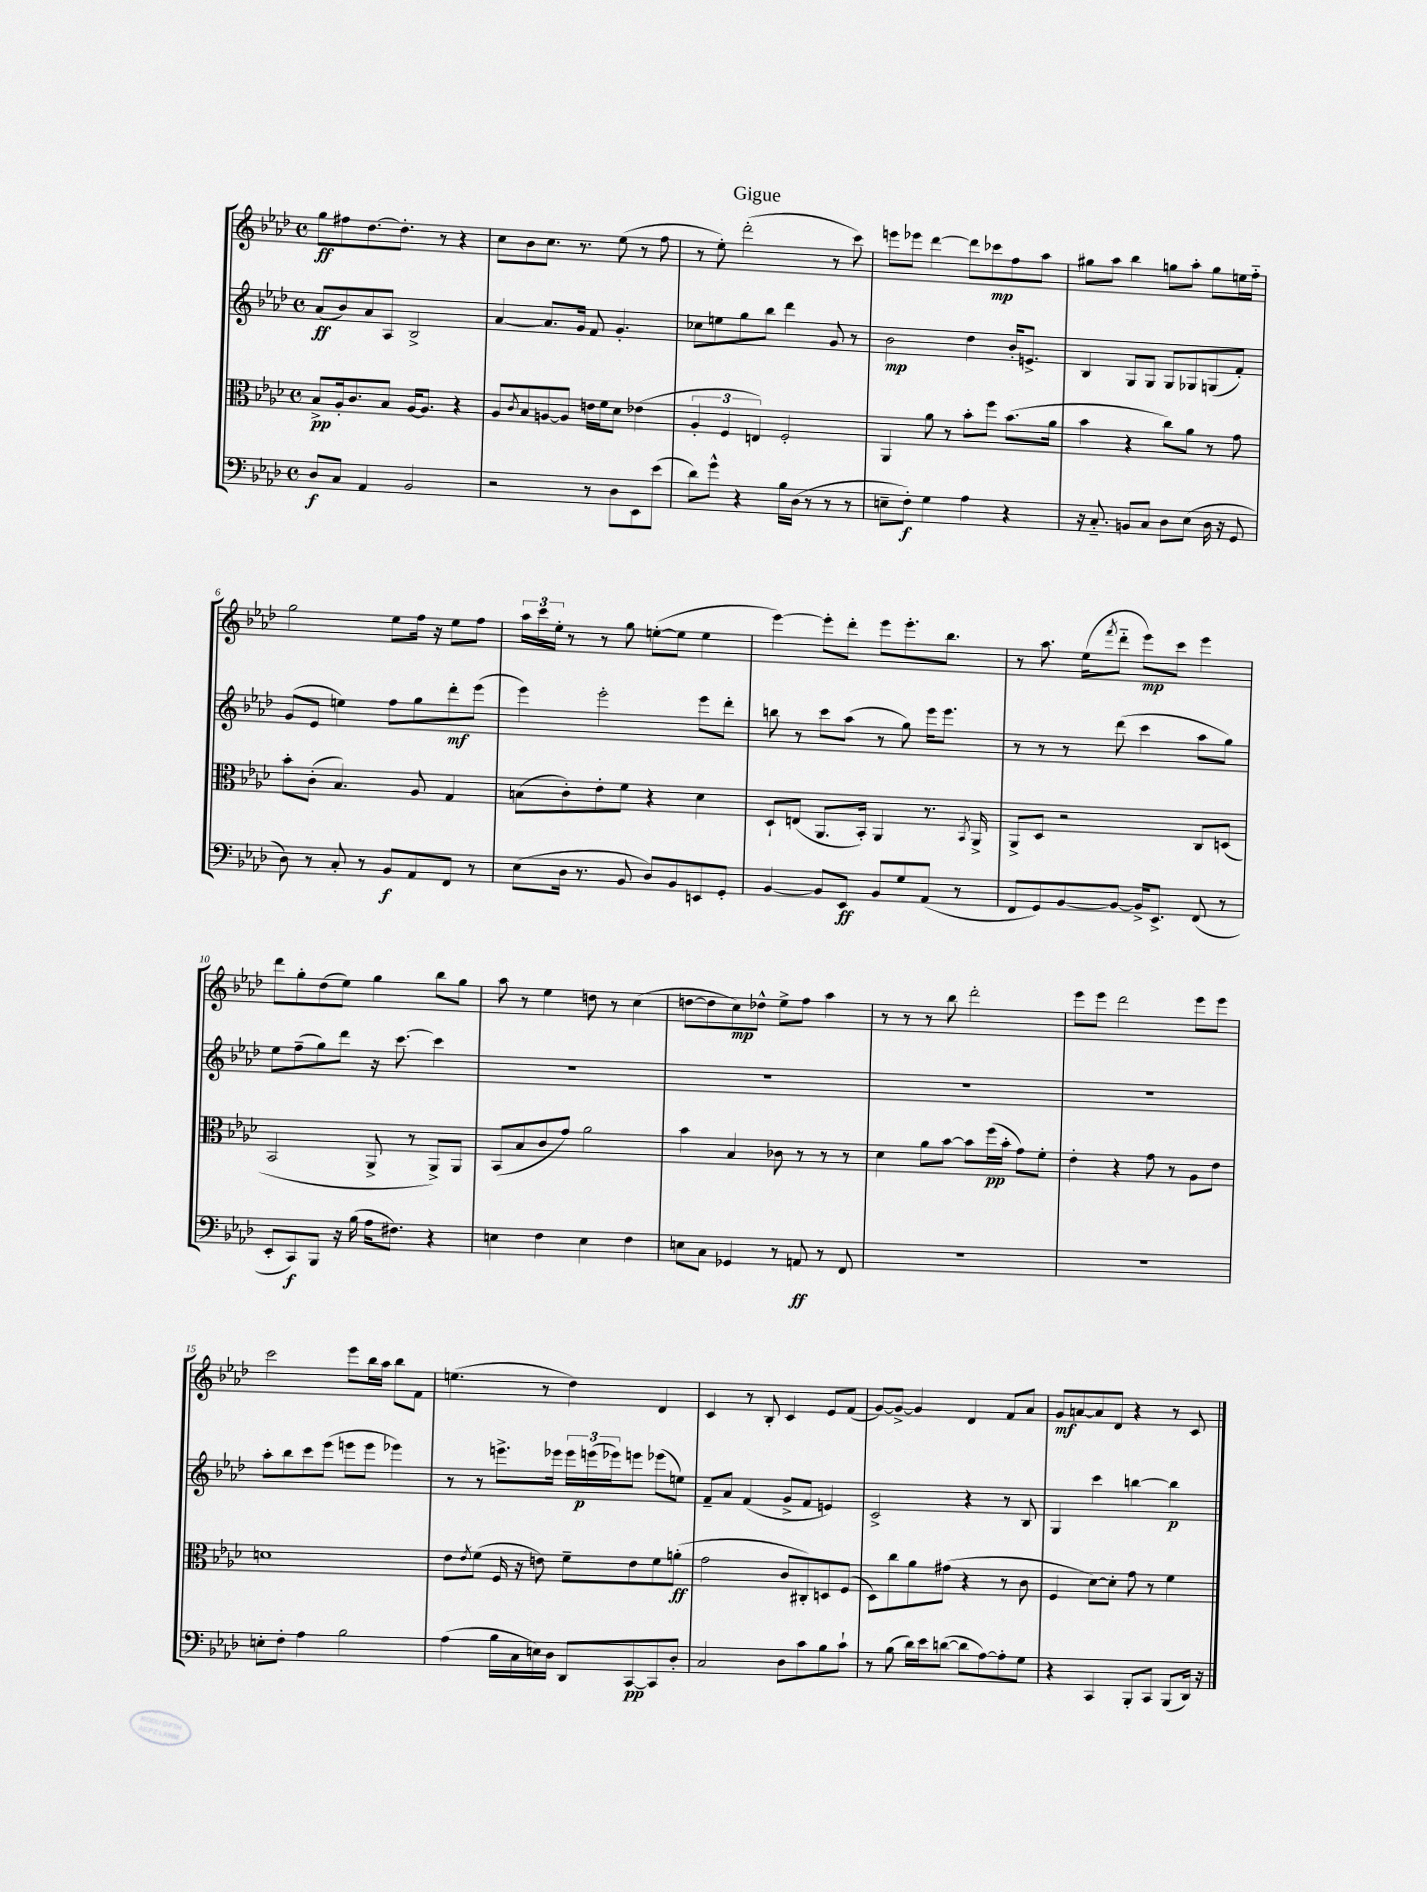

**kern	**kern	**kern	**kern
*staff4	*staff3	*staff2	*staff1
*clefF4	*clefC3	*clefG2	*clefG2
*k[b-e-a-d-]	*k[b-e-a-d-]	*k[b-e-a-d-]	*k[b-e-a-d-]
*M4/4	*M4/4	*M4/4	*M4/4
*met(c)	*met(c)	*met(c)	*met(c)
8D-	8B-^	(8a-	8gg
8C	16A-'	8b-)	8ff#
.	8.c	.	.
4AA-	.	8a-	[8.dd-
.	8B-	8A-	.
.	.	.	8.dd-']
2BB-	[16A-	2B-^	.
.	8.A-]	.	.
.	.	.	8r
.	4r	.	4r
=	=	=	=
2r	8A-	[4a-	8cc
.	8qc	.	.
.	8B-	.	8b-
.	[8A	8.a-]	8.cc
.	8A]	.	.
.	.	16g	8.r
8r	16e	8f	.
.	16f	.	.
8D-	8d-	4.g'	(8ee-
8EE-	(4e-	.	8r
(8e-	.	.	8ff
=	=	=	=
8d-)	6A-'	8cc-	8r
8g^^	.	8ee	8ee-')
.	6F	.	.
4r	.	8gg	(2ddd-'
.	6E)	.	.
.	.	8bb-	.
16B-	2F'	4ddd-	.
(16D-	.	.	.
8r	.	.	.
8r	.	8g	8r
8r	.	8r	8ccc)
=	=	=	=
8E~	4AA-	2b-	8eee
8F')	.	.	8eee-
4G	8a-	.	[4ddd-
.	8r	.	.
4A-	8b-'	4dd-	8ddd-]
.	8ff	.	8ccc-
4r	(8.b-	16b-'	8ff
.	.	8.e^	.
.	.	.	8aa-
.	16a-	.	.
=	=	=	=
16r	4b-	4B-	8gg#
8.C'~	.	.	.
.	.	.	8aa-
8BB	4r	8G	4bb-
8C	.	8G	.
8D-	8cc)	8G	8gg
(8E-	8a-	8G-	8aa-'
16D-	8r	(8G	8gg
16r	.	.	.
8GG	8g	8f')	16ee
.	.	.	16ff'~
=	=	=	=
8D-)	8b-'	(8g	2gg
8r	(8c'	8e-	.
8C'	4.B-)	4ee)	.
8r	.	.	.
8BB-	.	8ff	8ee-
8AA-	8A-	8gg	16ff
.	.	.	16r
8FF	4G	8ddd-'	8ee-
8r	.	(8eee-	8ff
=	=	=	=
(8E-	(8B	4eee-)	24aa-
.	.	.	24ccc
.	.	.	24ee-'
16D-	8c')	.	8r
8.r	.	.	.
.	8e-'	2eee-'	8r
8BB-	8f	.	8gg
8D-)	4r	.	([8ee'
8BB-	.	.	8ee]
8EE	4d-	8eee-	4ee
8GG'	.	8ddd-'	.
=	=	=	=
[4BB-	8D-`	8bb	[4eee-)
.	(8E	8r	.
8BB-]	8.AA-	8ccc	8eee-']
8EE-	.	(8aa-	8ddd-'
.	16BB-')	.	.
8BB-	4AA-	8r	8eee-
8G	.	8gg)	8.eee-'
(8AA-	8.r	16eee-	.
.	.	8.eee-	8.bb-
8r	.	.	.
.	8qBB-	.	.
.	16AA-^	.	.
=	=	=	=
8FF	8AA-^	8r	8r
8GG)	8D-	8r	8.aa-
[8BB-	2r	8r	.
.	.	.	(16ee-
.	.	.	8qfff
8BB-_	.	(8ddd-	8ddd-'~
16BB-^]	.	4ccc	8eee-)
8.EE-^	.	.	.
.	.	.	8ccc
(8FF	8C	8aa-	4eee-
8r	(8D	8gg)	.
=	=	=	=
8EE-'	2BB-	8ee-	8ddd-
8CC)	.	(8ff~	8gg'
8BBB-	.	8gg)	(8dd-
16r	.	8ddd-	8ee-)
(16B-	.	.	.
16A-	8AA-^	16r	4gg
8.F#)	.	[8.ccc	.
.	8r	.	.
4r	8AA-^)	4ccc]	8bb-
.	8AA-	.	8gg
=	=	=	=
4E	(8BB-	1r	8aa-
.	8B-	.	8r
4F	8c	.	4ee-
.	8g)	.	.
4E	2a-	.	8dd
.	.	.	8r
4F	.	.	(4cc
=	=	=	=
8E	4b-	1r	[8dd
8C	.	.	8dd]
4GG-	4B-	.	8cc)
.	.	.	8dd-^^
8r	8c-	.	8ee-^
8AA	8r	.	8ff
8r	8r	.	4aa-
8FF	8r	.	.
=	=	=	=
1r	4d-	1r	8r
.	.	.	8r
.	8a-	.	8r
.	[8b-	.	8bb-
.	8b-]	.	2ddd-'
.	(16ff	.	.
.	16b-'	.	.
.	8g)	.	.
.	8f'	.	.
=	=	=	=
1r	4e-'	1r	8eee-
.	.	.	8eee-
.	4r	.	2ddd-
.	8g	.	.
.	8r	.	.
.	8A-	.	8eee-
.	8e-	.	8eee-
=	=	=	=
8E'	1d	8aa-'	2ccc
8F'	.	8bb-	.
4A-	.	8ccc	.
.	.	(8eee-	.
2B-	.	8eee	8eee-
.	.	8eee	16bb-
.	.	.	16aa-
.	.	4eee-)	8bb-
.	.	.	8f
=	=	=	=
(4A-	8e-	8r	(4.ee
.	8qe-	.	.
.	(8f	8r	.
16B-	16F	8.eee^	.
16C	16r	.	.
16E)	8e)	.	8r
16D-	.	16eee-	.
8DD-	8f~	24eee-	4dd-)
.	.	(24eee	.
.	.	24eee-)	.
[8CC	8e	8eee	.
8CC]	8f	(8eee-	4d-
8D-'	(8a'	8ee)	.
=	=	=	=
2C	2g	8f~	4c
.	.	8a-	.
.	.	(4f	8r
.	.	.	8B-'
8D-	8c	8g^	4c
8c	8C#')	8f	.
8B-	8D	4e)	8e-
8c`	(8F	.	(8f
=	=	=	=
8r	8D-)	2c^	[8g)
(8B-	8cc	.	8g^_
16d-)	8a-	.	4g]
16e-	.	.	.
([8d	(8g#	.	.
8d]	4r	4r	4d-
[8A-)	.	.	.
8A-']	8r	8r	8f
8G	8c	8B-	8a-
=	=	=	=
4r	4F	4G	8g
.	.	.	[8a
4CC	[8d-)	4ccc	8a]
.	8d-']	.	8d-
8BBB-'	8g	[4bb	4r
8CC	8r	.	.
(8BBB-	4f	4bb]	8r
16DD-)	.	.	8c
16r	.	.	.
==	==	==	==
*-	*-	*-	*-
